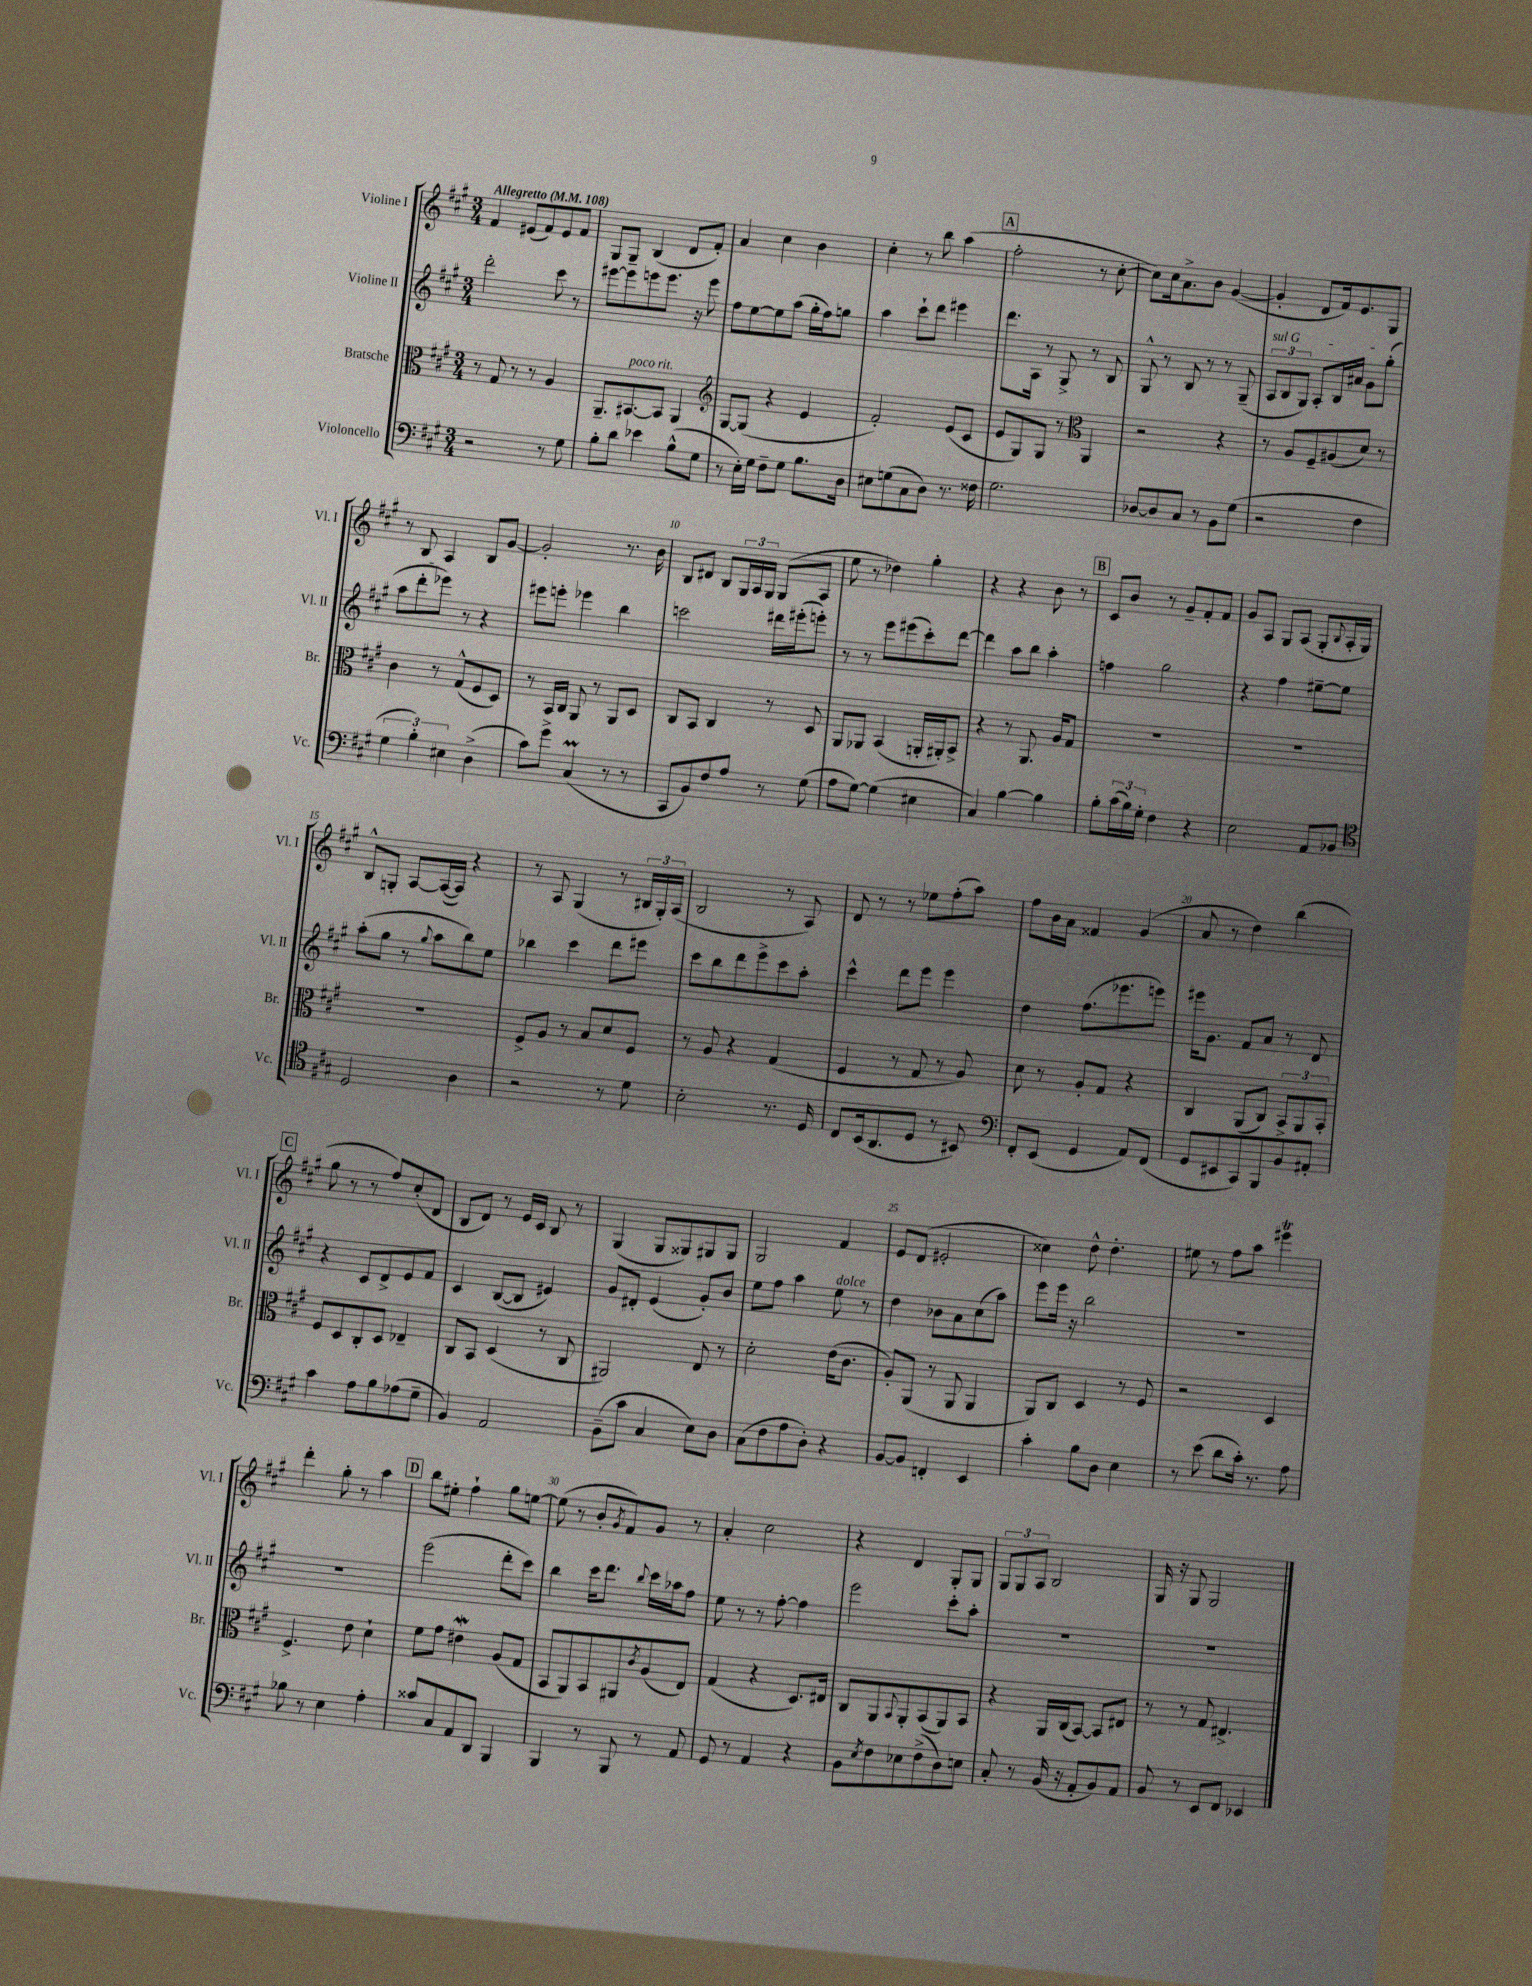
<<
\new StaffGroup <<
\new Staff = "s0" \with { instrumentName = "Violine I" shortInstrumentName = "Vl. I" } {
    \clef treble \key a \major \numericTimeSignature \time 3/4 \tempo "Allegretto" 4 = 108
    fis'4 eis'8( fis'8) eis'8 fis'8 |
    gis8 gis8-- b4( d'8 fis'8-.) |
    a'4 cis''4 b'4 |
    cis''4-. r8 b''8 a''4( |
    \mark \markup { \box "A" } fis''2-. r8 cis''8~-. |
    cis''8) cis''16 a'8.-> b'8 gis'4~( |
    gis'4-. d'8 fis'16) e'8. gis8 |
    r8 b8 a4 b8 gis'8~ |
    gis'2-. r8. b'16 |
    b8 dis'8 b8 \tuplet 3/2 { gis16 a16 gis16 } gis8( a8 |
    e''8 r8 des''4) gis''4-. |
    r4 r4 b'8 r8 |
    \mark \markup { \box "B" } cis'8 b'8 r8 gis'8-- fis'8-. fis'8 |
    gis'8 a8 gis8 a8( gis8-. \appoggiatura { b8 } a16-. gis16) |
    b8-^ g8-. a8~ a16~( a16) r4 |
    r8 a8 gis4( r8 \tuplet 3/2 { bis16 gis16-.) a16( } |
    b2 r8 a8) |
    d'8 r8 r8 ees''8 fis''8-.( a''8) |
    fis''8 b'16 a'16 fisis'4 gis'4( |
    a'8 r8 d''4) b''4( |
    \mark \markup { \box "C" } gis''8 r8 r8 fis''8) cis''8-.( d'8 |
    b8 d'8) r8 e'16 cis'16 b8 r8 |
    gis4( gis8 gisis8) gis8 gis8 |
    gis2 fis'4 |
    e'8 d'8( eis'2-. |
    cisis''4) d''8-^ d''4.-. |
    eis''8 r8 fis''8 a''8 eis'''4\trill |
    d'''4-. gis''8-. r8 a''4 |
    \mark \markup { \box "D" } b''8 eis''8-. fis''4-! gis''8 e''8~ |
    e''8( r8 b'8-. \acciaccatura { gis'8 } fis'8) gis'8 r8 |
    a'4-. cis''2 |
    r4 d'4 gis8-. gis8 |
    \tuplet 3/2 { gis8 gis8 a8 } b2 |
    gis16 r16 gis8 gis2 \bar "|." |
}
\new Staff = "s1" \with { instrumentName = "Violine II" shortInstrumentName = "Vl. II" } {
    \clef treble \key a \major \numericTimeSignature \time 3/4
    d'''2-. cis'''8 r8 |
    eis'''8~ eis'''8 e'''8 e'''8. r16 e'''8 |
    fis''8 e''8~ e''8 a''8( gis''16-. fis''16) g''8 |
    a''4 cis'''8-! d'''8 eis'''4 |
    \mark \markup { \box "A" } d'''8. a16 r8 gis8-> r8 b8 |
    gis8-^ r8 b8 r8 r8 gis8--( |
    \tuplet 3/2 { \once \override TextSpanner.bound-details.left.text = \markup { \italic "sul G" } a8\startTextSpan b8 gis8) } a8-. b16 ais'16 gis'8 gis''8-.( |
    a''8 d'''8-. ees'''8\stopTextSpan) r8 r4 |
    eis'''8 e'''8-. ees'''4 b''4 |
    c'''2 dis'''16 eis'''16-.( e'''8-.) |
    r8 r8 e'''8 eis'''8( cis'''8-.) d'''8~ |
    d'''4 a''8 b''8 a''4-. |
    \mark \markup { \box "B" } f''4 gis''2 |
    r4 fis''4 eis''8~-- eis''8 |
    a''8-.( gis''8 r8 \appoggiatura { gis''8 } a''8 b''8) e''8 |
    bes''4 cis'''4 d'''8 eis'''8 |
    cis'''8 b''8 d'''8 e'''8-> cis'''8 a''8-. |
    cis'''4-^ d'''8 e'''8 e'''4 |
    d''4 fis''8.( ees'''8. e'''8) |
    eis'''16 gis'8. fis'8 a'8 r8 d'8 |
    \mark \markup { \box "C" } r4 cis'8 d'8-> e'8 fis'8 |
    cis'4 b8~( b8 eis'4) |
    gis'8 dis'8-. e'4( gis'8-.) b'8 |
    e''8 fis''8 a''4 e''8^\markup { \italic "dolce" } r8 |
    d''4 bes'8 a'8 cis''8( a''8) |
    e'''8 e'''16 r16 b''2 |
    R2. |
    R2. |
    \mark \markup { \box "D" } e'''2( d'''8-. cis'''8) |
    b''4 cis'''16 d'''8. \appoggiatura { b''8 } cis'''16 aes''16 fis''8 |
    e''8 r8 r8 fis''8~-. fis''4 |
    e'''2 cis'''8-. a''8-. |
    R2. |
    R2. \bar "|." |
}
\new Staff = "s2" \with { instrumentName = "Bratsche" shortInstrumentName = "Br." } {
    \clef alto \key a \major \numericTimeSignature \time 3/4
    r8 gis8 r8 r8 a4 |
    a,8.-- bis,8.~^\markup { \italic "poco rit." } bis,8 a,4 |
    \clef treble gis8~ gis8( r4 e'4 |
    fis'2-.) e'8( cis'8 |
    \mark \markup { \box "A" } e'8 gis8) gis8 r8 \clef alto a,4 |
    r2 r4 |
    r8 a8 fis8-- ais8( d'8) r8 |
    cis'4 r8 gis8-^( fis8 d8) |
    r8 b,16 cis16 a,8 r8 a,8 d8 |
    cis8 b,8 cis4 r8 d8 |
    a,8 aes,8 b,4( a,16-. ais,16-.) b,8-> |
    r4 r8 a,8. a16 gis8 |
    \mark \markup { \box "B" } R2. |
    R2. |
    R2. |
    fis8-> a8 r8 b8 d'8 fis8 |
    r8 a8 r4 gis4( |
    fis4 r8 gis8 r8 a8) |
    d'8 r8 a8-. gis8 r4 |
    cis4 a,8( cis8) \tuplet 3/2 { b,8-> a,8 b,8-. } |
    \mark \markup { \box "C" } fis8 d8 cis8-. d8 ees4-- |
    cis8 b,8 d4( r8 cis8 |
    ais,2) e8 r8 |
    d'2-. e'16( cis'8. |
    a8-.) a,8( r8 a,8 a,4 |
    a,8) cis8 d4 r8 fis8 |
    r2 d4 |
    fis4.-> e'8 d'4-! |
    \mark \markup { \box "D" } fis'8 gis'8 eis'4\mordent a8( gis8 |
    b,8 a,8) b,8 ais,8 \acciaccatura { cis'8 } a8( e8) |
    gis4( r4 d8.) eis16 |
    cis8 a,8 \appoggiatura { b,8 } a,8-. b,8( a,8) b,8 |
    r4 a,16 cis16( b,8~) b,8 eis8 |
    r8 r8 gis8 eis4.-> \bar "|." |
}
\new Staff = "s3" \with { instrumentName = "Violoncello" shortInstrumentName = "Vc." } {
    \clef bass \key a \major \numericTimeSignature \time 3/4
    r2 r8 gis8 |
    b8-. d'8 ees'4 b8-^( gis8 |
    r8 e16-.) gis16 fis8-- gis8 b8. d16 |
    eis8 g8( cis8 d8) r8. fisis16 |
    \mark \markup { \box "A" } gis2. |
    des8~ des8 cis8 r8 b,8 gis8( |
    r2 fis4 |
    \tuplet 3/2 { gis4 b4-.) eis4 } d4->( |
    cis'8) gis'8-> cis4\prall( r8 r8 |
    cis,8 b,8) fis8 a8 r8 gis8( |
    a8 gis8~) gis4( eis4 |
    cis4) b4~ b4 |
    \mark \markup { \box "B" } b8-. \tuplet 3/2 { cis'16( b16) gis16-. } fis4 r4 |
    e2 a,8 bes,8 |
    \clef tenor d2 a4 |
    r2 r8 d'8 |
    b2-. r8. d16 |
    cis8 b,16( a,8. d8 r8 bis,8) |
    \clef bass fis,8-. e,8( gis,4 a,8) fis,8( |
    gis,8 eis,8 cis,8) b,,8 b,8 ais,8-. |
    \mark \markup { \box "C" } cis'4 a8 b8 aes8( gis8-- |
    b,4) a,2 |
    b,8--( cis'8 cis4 e8) d8 |
    cis8( fis8 a8 d8-.) r4 |
    b,8~ b,8 f,4-. e,4 |
    cis'4-. b8 d8 e4 |
    r8 e'8( d'8 cis'16-.) r8. a8 |
    bes8 r8 e4 a4-. |
    \mark \markup { \box "D" } cisis'8 cis8 a,8 d,8 b,,4 |
    b,,4 r8 b,,8 r8 a,8 |
    gis,8 r8 a,4 r4 |
    b,8 \acciaccatura { e8 } fis8 ees8 fis8->( d8) e8 |
    cis8-. r8 b,16( r16 a,8-. b,8) a,8 |
    b,8 r8 e,8 fis,8 ees,4 \bar "|." |
}
>>
>>
\layout { \context { \Score \override BarNumber.break-visibility = ##(#f #t #t) barNumberVisibility = #(every-nth-bar-number-visible 5) } }
